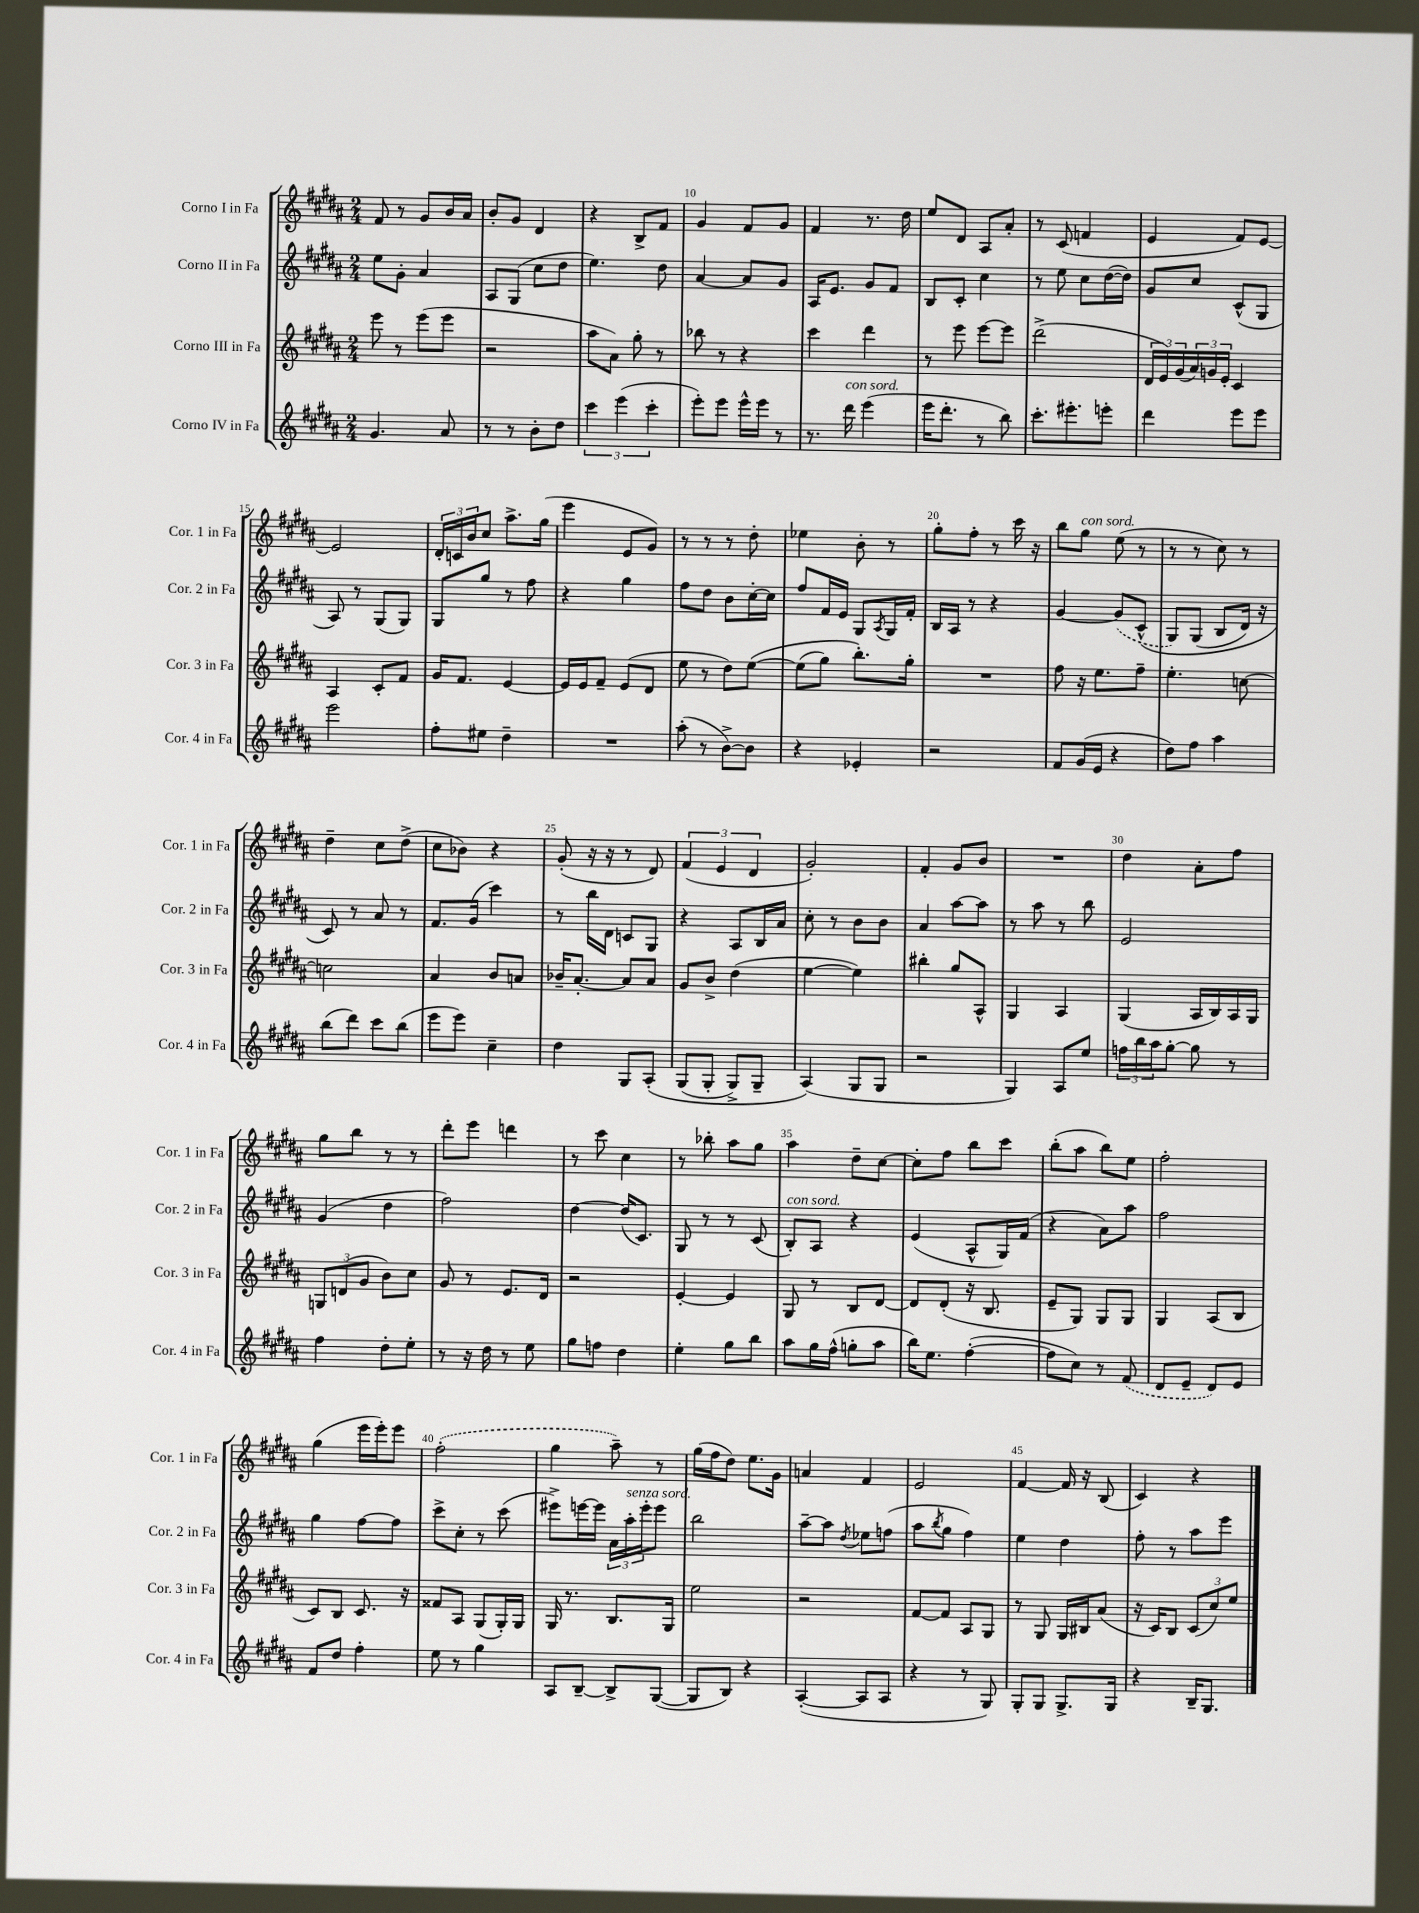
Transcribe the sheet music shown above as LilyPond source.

<<
\new StaffGroup <<
\new Staff = "s0" \with { instrumentName = "Corno I in Fa" shortInstrumentName = "Cor. 1 in Fa" } {
    \clef treble \key b \major \numericTimeSignature \time 2/4
    fis'8 r8 gis'8 b'16 ais'16 |
    b'8-. gis'8 dis'4 |
    r4 b8-> fis'8 |
    gis'4 fis'8 gis'8 |
    fis'4 r8. dis''16 |
    e''8 dis'8 ais8 ais'8-. |
    r8 cis'8( f'4 |
    e'4 fis'8) e'8~ |
    e'2 |
    \tuplet 3/2 { dis'16-. c'16 b'16 } cis''8 ais''8.-> gis''16( |
    e'''4 e'8 gis'8) |
    r8 r8 r8 dis''8-. |
    ees''4 b'8-. r8 |
    gis''8-. fis''8-. r8 cis'''16 r16 |
    b''8 gis''8^\markup { \italic "con sord." } e''8( r8 |
    r8 r8 cis''8) r8 |
    dis''4-- cis''8 dis''8->( |
    cis''8 bes'8) r4 |
    gis'8-.( r16 r16 r8 dis'8) |
    \tuplet 3/2 { fis'4( e'4 dis'4 } |
    gis'2-.) |
    fis'4-. gis'8 b'8 |
    R2 |
    dis''4 ais'8-. fis''8 |
    gis''8 b''8 r8 r8 |
    dis'''8-. e'''8 d'''4 |
    r8 cis'''8 cis''4 |
    r8 bes''8-. ais''8 gis''8 |
    ais''4 dis''8-- cis''8~ |
    cis''8-. fis''8 b''8 cis'''8 |
    b''8-.( ais''8 b''8) e''8 |
    fis''2-. |
    gis''4( e'''16 e'''16-.) e'''8 |
    \once \slurDashed fis''2-.( |
    gis''4 ais''8--) r8 |
    gis''16( fis''16 dis''8) e''8. gis'16 |
    a'4 fis'4 |
    e'2 |
    fis'4~ fis'16 r16 b8( |
    cis'4) r4 \bar "|." |
}
\new Staff = "s1" \with { instrumentName = "Corno II in Fa" shortInstrumentName = "Cor. 2 in Fa" } {
    \clef treble \key b \major \numericTimeSignature \time 2/4
    e''8 gis'8-. ais'4 |
    ais8 gis8( cis''8 dis''8 |
    e''4.) dis''8 |
    ais'4~ ais'8 gis'8 |
    ais16 e'8. gis'8 fis'8 |
    b8 cis'8-. cis''4 |
    r8 e''8 cis''8 dis''16~( dis''16) |
    gis'8 cis''8 cis'8-^( gis8 |
    ais8) r8 gis8( gis8) |
    gis8 gis''8 r8 fis''8 |
    r4 gis''4 |
    fis''8 dis''8 b'8 cis''16~-. cis''16 |
    fis''8 fis'16 e'16 gis8 \acciaccatura { ais8 } gis16 fis'16-. |
    b16 ais16 r8 r4 |
    gis'4~ \once \slurDashed gis'8( cis'8-^\( |
    gis8) gis8( b8 dis'16) r16 |
    cis'8\) r8 ais'8 r8 |
    fis'8. gis'16( cis'''4) |
    r8 b''16 dis'16 c'8 gis8 |
    r4 ais8 b16 ais'16 |
    cis''8-. r8 b'8 b'8 |
    ais'4 ais''8~ ais''8 |
    r8 ais''8 r8 b''8 |
    e'2 |
    gis'4( dis''4 |
    fis''2) |
    dis''4~ dis''16( cis'8.) |
    gis8 r8 r8 cis'8( |
    b8-.^\markup { \italic "con sord." }) ais8 r4 |
    e'4( ais8-^ gis16) fis'16( |
    r4 ais'8) ais''8 |
    fis''2 |
    gis''4 fis''8~ fis''8 |
    cis'''8-> cis''8-. r8 cis'''8( |
    eis'''8->) e'''16~ e'''16 \tuplet 3/2 { ais'16 ais''16-.^\markup { \italic "senza sord." } e'''16-. } e'''8 |
    b''2 |
    ais''8~-- ais''8 \acciaccatura { dis''8 } ees''8 f''8( |
    ais''8 \acciaccatura { b''8 } gis''8 fis''4) |
    e''4 dis''4 |
    fis''8-. r8 ais''8 e'''8 \bar "|." |
}
\new Staff = "s2" \with { instrumentName = "Corno III in Fa" shortInstrumentName = "Cor. 3 in Fa" } {
    \clef treble \key b \major \numericTimeSignature \time 2/4
    e'''8 r8 e'''8( e'''8 |
    r2 |
    ais''8 ais'8) gis''8-. r8 |
    bes''8 r8 r4 |
    cis'''4 dis'''4 |
    r8 e'''8 e'''8~ e'''8 |
    dis'''2->( |
    \tuplet 3/2 { dis'16 e'16) gis'16( } \tuplet 3/2 { ais'16) g'16 e'16-. } cis'4 |
    ais4 cis'8-. fis'8 |
    gis'16 fis'8. e'4~ |
    e'16 e'16 fis'8-- e'8( dis'8 |
    e''8 r8 dis''8) e''8~\( |
    e''8( gis''8) b''8.-.\) gis''16-. |
    R2 |
    fis''8 r16 e''8. fis''8-- |
    e''4.-. c''8~ |
    c''2 |
    ais'4 b'8 a'8 |
    bes'16-- ais'8.~-. ais'8 ais'8 |
    gis'8 b'8-> dis''4( |
    e''4~ e''4) |
    bis''4-. gis''8 ais8-^ |
    gis4 ais4 |
    gis4( ais16 b16) ais16 gis16 |
    \tuplet 3/2 { g8 d'8( gis'8 } b'8) cis''8 |
    gis'8 r8 e'8. dis'16 |
    r2 |
    e'4~-. e'4 |
    gis8 r8 b8 dis'8~ |
    dis'8 dis'8-.( r16 b8. |
    e'8-- gis8) gis8 gis8 |
    gis4 ais8( b8 |
    cis'8) b8 cis'8. r16 |
    fisis'8 ais8 gis8( gis16-.) gis16 |
    gis16 r8. b8. gis16 |
    e''2 |
    r2 |
    fis'8~ fis'8 ais8 gis8 |
    r8 gis8 gis16 bis16 ais'8( |
    r16 cis'16) b8 \tuplet 3/2 { cis'8( cis''8) e''8 } \bar "|." |
}
\new Staff = "s3" \with { instrumentName = "Corno IV in Fa" shortInstrumentName = "Cor. 4 in Fa" } {
    \clef treble \key b \major \numericTimeSignature \time 2/4
    gis'4. ais'8 |
    r8 r8 b'8-. dis''8 |
    \tuplet 3/2 { cis'''4 e'''4( cis'''4-. } |
    e'''8-.) e'''8 e'''16-^ e'''16 r8 |
    r8. dis'''16^\markup { \italic "con sord." } e'''4( |
    e'''16 dis'''8.-. r8 b''8) |
    cis'''8.-. eis'''8.-. e'''8-. |
    dis'''4 e'''8 e'''8 |
    e'''2 |
    fis''8-. eis''8 dis''4-- |
    R2 |
    ais''8-.( r8 b'8~->) b'8 |
    r4 ees'4-. |
    r2 |
    fis'8 gis'16( e'16 r4 |
    dis''8) fis''8 ais''4 |
    b''8( dis'''8) cis'''8 b''8( |
    e'''8 e'''8) cis''4-- |
    dis''4 gis8 ais8-.\( |
    gis8( gis8-. gis8->) gis8-- |
    ais4(\) gis8 gis8 |
    r2 |
    gis4) ais8 e''8 |
    \tuplet 3/2 { f''16 b''16 ais''16 } gis''8~-. gis''8 r8 |
    fis''4 dis''8-. e''8-. |
    r8 r16 dis''16 r8 e''8 |
    gis''8 f''8 dis''4 |
    e''4-. gis''8 b''8 |
    ais''8 gis''16 fis''16-^( g''8-. ais''8 |
    b''16) e''8. fis''4~-.( |
    fis''8 cis''8) r8 \once \slurDashed fis'8( |
    dis'8 e'8-- dis'8) e'8 |
    fis'8 dis''8 fis''4-. |
    e''8 r8 gis''4 |
    ais8 b8~-- b8-> gis8~( |
    gis8 b8) r4 |
    ais4~-.( ais8 ais8 |
    r4 r8 gis8) |
    gis8-. gis8 gis8.-> gis16 |
    r4 b16-- gis8. \bar "|." |
}
>>
>>
\layout { \context { \Score currentBarNumber = #7 \override BarNumber.break-visibility = ##(#f #t #t) barNumberVisibility = #(every-nth-bar-number-visible 5) } }
